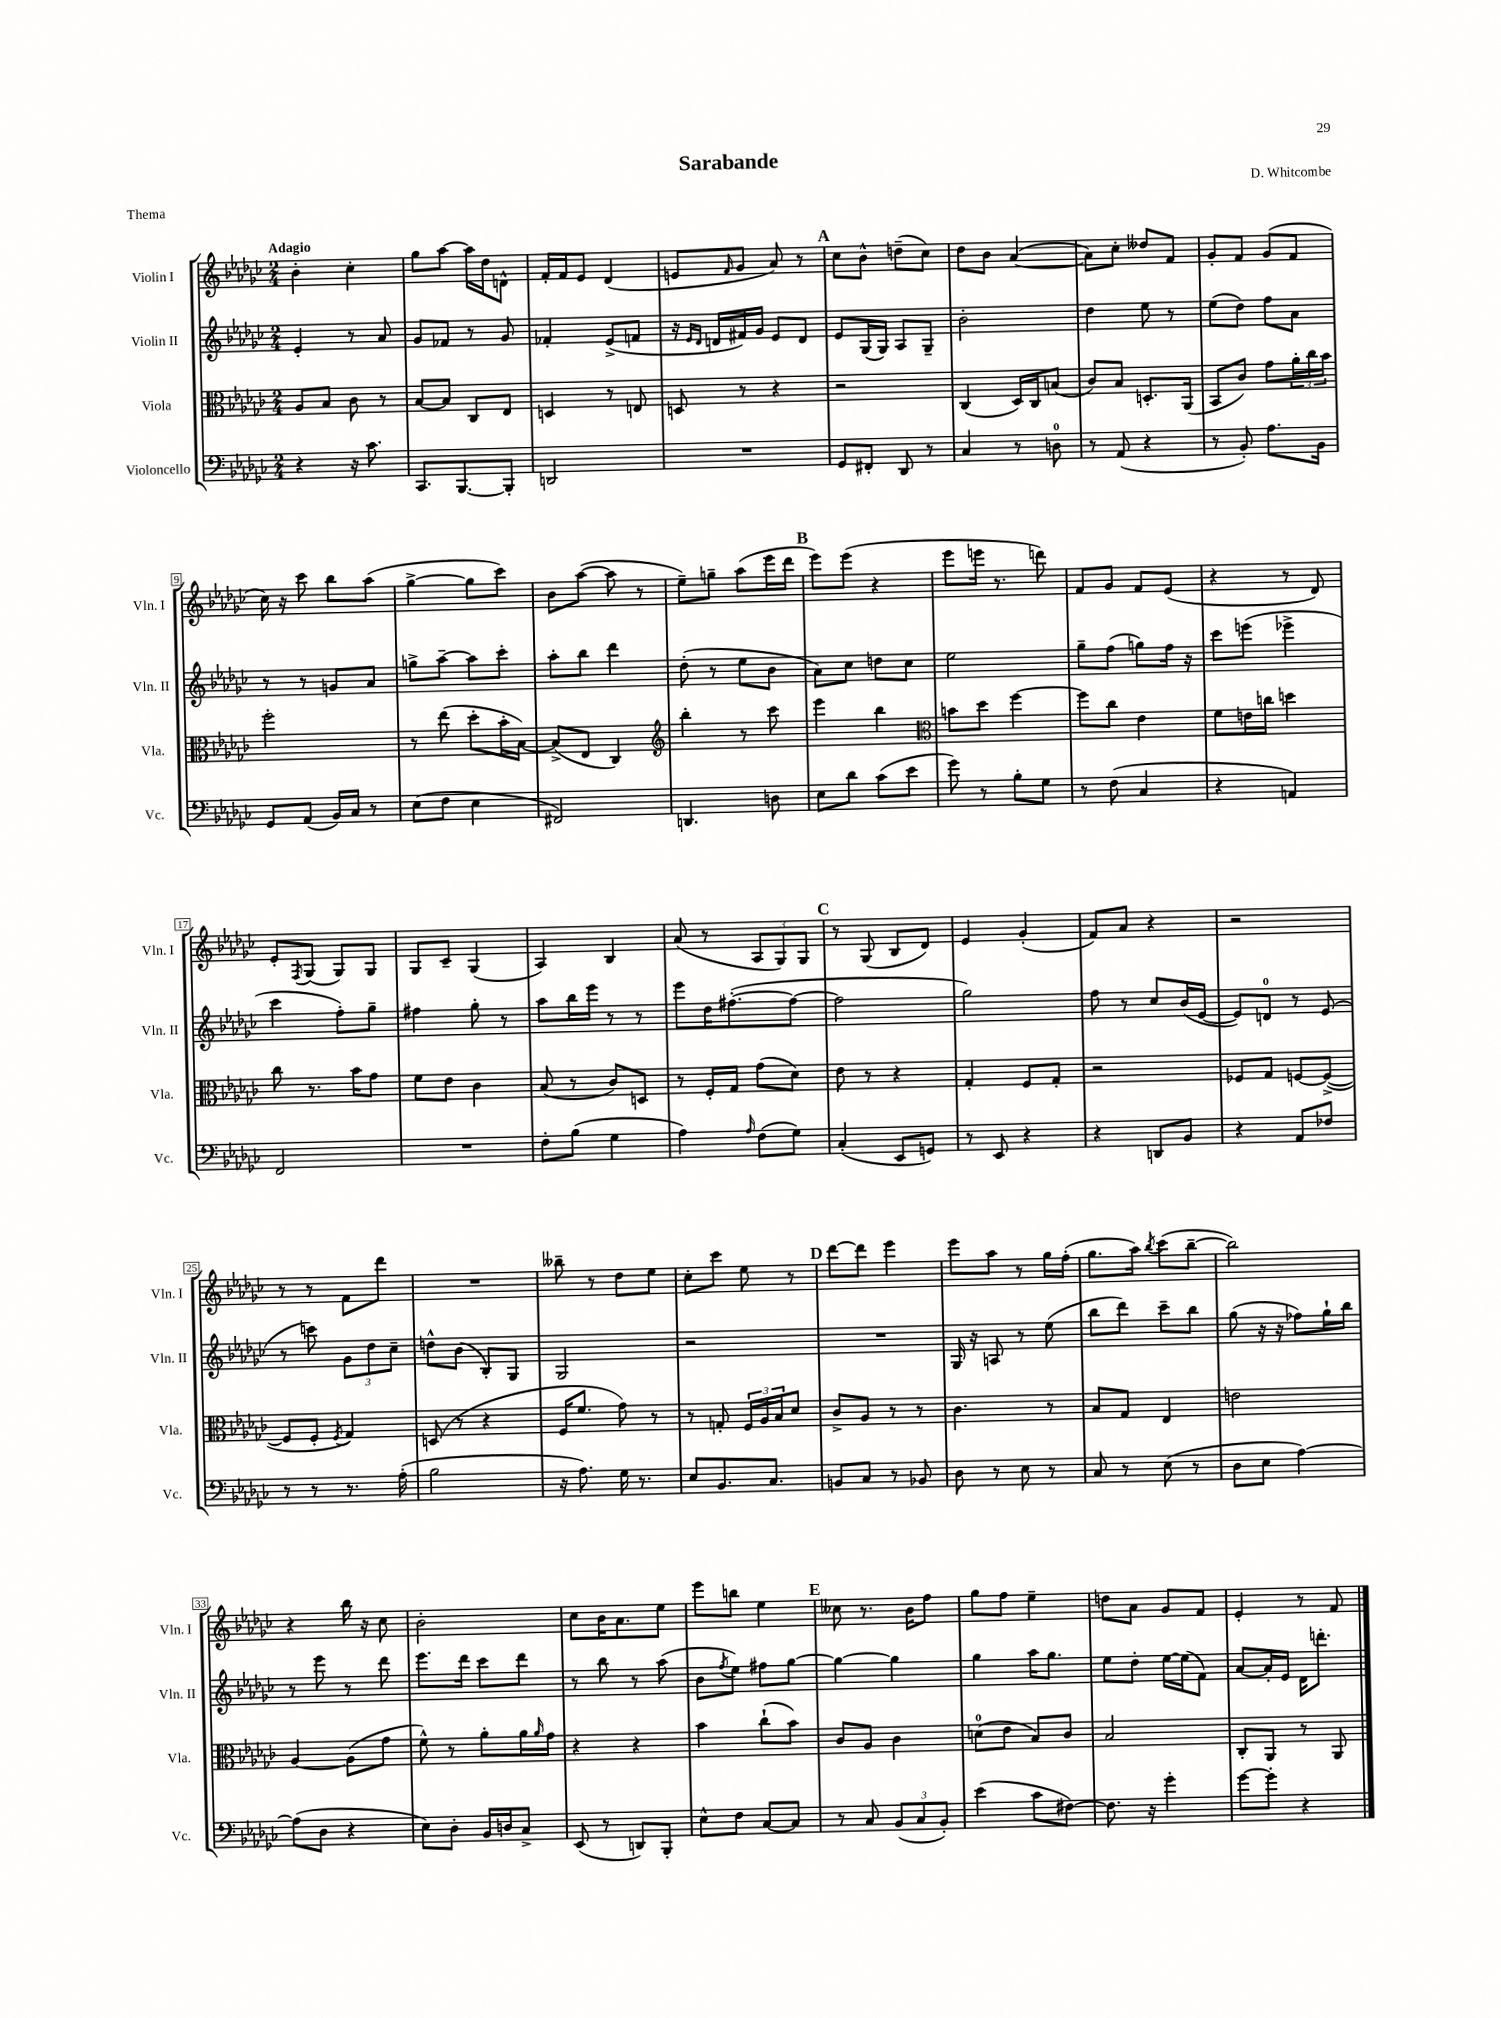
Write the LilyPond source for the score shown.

\header { title = "Sarabande" composer = "D. Whitcombe" piece = "Thema" }
<<
\new StaffGroup <<
\new Staff = "s0" \with { instrumentName = "Violin I" shortInstrumentName = "Vln. I" } {
    \clef treble \key ges \major \numericTimeSignature \time 2/4 \tempo "Adagio"
    bes'4-. ces''4-. |
    ges''8 aes''8~ aes''16 des''16 d'8-^ |
    f'16-. f'16 ees'8 des'4( |
    e'8 \grace { f'16 } ges'8 aes'8) r8 |
    \mark \markup { \bold "A" } ces''8 bes'8-^ d''8--( ces''8) |
    des''8 bes'8 aes'4~( |
    aes'8) ces''8-. deses''8 f'8 |
    ges'8-. f'8 ges'8( f'8 |
    ces''16) r16 ces'''8 bes''8 aes''8( |
    ges''4~-> ges''8 ces'''8) |
    bes'8 aes''8~( aes''8 r8 |
    ees''8--) g''8-- aes''8( ees'''16 des'''16 |
    \mark \markup { \bold "B" } ees'''8) ees'''8( r4 |
    ees'''8 e'''16 r8. d'''8) |
    f'8 ges'8 f'8 ees'8( |
    r4 r8 des'8) |
    ees'8-. \acciaccatura { f8 } ges8( ges8) ges8 |
    ges8 ces'8-- ges4( |
    aes4) bes4 |
    aes'8( r8 \tuplet 3/2 { aes8 ges8) ges8 } |
    \mark \markup { \bold "C" } r8 ges8( bes8 des'8) |
    ees'4 ges'4-.( |
    f'8) aes'8 r4 |
    r2 |
    r8 r8 f'8 des'''8 |
    R2 |
    beses''8-- r8 des''8 ees''8 |
    ces''8-. ces'''8 ees''8 r8 |
    \mark \markup { \bold "D" } des'''8~ des'''8 ees'''4 |
    ees'''8 aes''8 r8 ges''16 f''16-.( |
    ges''8. aes''16) \acciaccatura { bes''8 } ces'''8( bes''8~-- |
    bes''2) |
    r4 bes''16 r16 ces''8 |
    bes'2-. |
    ces''8 bes'16 aes'8. ees''8 |
    ees'''8 b''8 ees''4 |
    \mark \markup { \bold "E" } ceses''8 r8. bes'16 f''8 |
    ges''8 f''8 ees''4-- |
    d''8 aes'8 ges'8 f'8 |
    ees'4-. r8 f'8 \bar "|." |
}
\new Staff = "s1" \with { instrumentName = "Violin II" shortInstrumentName = "Vln. II" } {
    \clef treble \key ges \major \numericTimeSignature \time 2/4
    ees'4-. r8 aes'8 |
    ges'8 fes'8 r8 ges'8 |
    fes'4-. ees'8->( f'8 |
    r16 \grace { ees'16 des'16 } d'16 fis'16) ges'16 ees'8 d'8 |
    \mark \markup { \bold "A" } ees'8 ges16( ges16) aes8 ges8-- |
    bes'2-. |
    des''4 ees''8 r8 |
    ees''8( des''8) f''8 aes'8 |
    r8 r8 g'8 aes'8 |
    g''8-> aes''8~-- aes''8 ces'''8-. |
    aes''8-. bes''8 des'''4 |
    des''8-.( r8 ees''8 bes'8 |
    \mark \markup { \bold "B" } aes'8) ces''8 d''8 ces''8 |
    ees''2 |
    ges''8-- f''8( g''8) f''16 r16 |
    ces'''8 e'''8( ees'''4-> |
    ces'''4 f''8-.) ges''8-- |
    fis''4 ges''8-. r8 |
    aes''8 bes''16 ees'''16 r8 r8 |
    ees'''8 des''16 fis''8.~-.( fis''8~ |
    \mark \markup { \bold "C" } fis''2 |
    ges''2) |
    f''8 r8 ces''8 bes'16( ees'16~ |
    ees'8) d'8-0 r8 ees'8( |
    r8 c'''8) \tuplet 3/2 { ges'8 des''8 ces''8-- } |
    d''8-^ bes'8( bes8-.) ges8 |
    ges2 |
    r2 |
    \mark \markup { \bold "D" } R2 |
    ges16 r16 a8 r8 ees''8( |
    bes''8 des'''8) ces'''8-- bes''8 |
    ges''8( r16 r16 fes''8) ges''16-! bes''16 |
    r8 ees'''8 r8 des'''8 |
    ees'''8. des'''16 ces'''8 des'''8 |
    r8 bes''8 r8 aes''8( |
    bes'8 \acciaccatura { f''8 } ees''8) fis''8 ges''8~ |
    \mark \markup { \bold "E" } ges''4~ ges''4 |
    ges''4 aes''16 ges''8. |
    ees''8 des''8-. ees''16~ ees''16( f'8) |
    aes'8~ aes'16-. ees'16 des'16 d'''8.-. \bar "|." |
}
\new Staff = "s2" \with { instrumentName = "Viola" shortInstrumentName = "Vla." } {
    \clef alto \key ges \major \numericTimeSignature \time 2/4
    aes8 bes8 ces'8 r8 |
    bes8~ bes8 ces8 ees8 |
    d4 r8 e8 |
    d8 r8 r4 |
    \mark \markup { \bold "A" } r2 |
    ces4( des16) ces16 b8( |
    ces'8) bes8 d8.-. aes,16( |
    bes,8 ces'8) ges'8 \tuplet 3/2 { aes'16-. ces''16 bes'16 } |
    f''2-. |
    r8 ees''8( des''8-. bes'16-. bes16~) |
    bes8->( ees8 ces4) |
    \clef treble bes''4-. r8 ces'''8 |
    \mark \markup { \bold "B" } ees'''4 bes''4 |
    \clef alto b'8 des''8 f''4~ |
    f''8 ces''8 ees'4 |
    f'8 e'16 c''16 d''4 |
    ces''8 r8. bes'16 ges'8 |
    f'8 ees'8 ces'4 |
    bes8( r8 ces'8) d8 |
    r8 f16-. ges16 ges'8( des'8) |
    \mark \markup { \bold "C" } ees'8 r8 r4 |
    ges4-. f8 ges8-. |
    r2 |
    fes8 ges8 f8~ f8~->( |
    f8 f8-. \acciaccatura { f8 } ges4) |
    d8( r8 r4 |
    f16 f'8. ges'8) r8 |
    r8 g8-. \tuplet 3/2 { f16 aes16 bes16 } des'8 |
    \mark \markup { \bold "D" } ces'8-> aes8 r8 r8 |
    ces'4. r8 |
    bes8 ges8 ees4 |
    e'2 |
    aes4~ aes8( ges'8 |
    f'8-^) r8 aes'8-. aes'16 \grace { aes'16 } ges'16 |
    r4 r4 |
    bes'4 ces''8-!( bes'8) |
    \mark \markup { \bold "E" } ces'8 aes8 ces'4 |
    d'8-0( ees'8 bes8) ces'8 |
    bes2 |
    ces8-. aes,8 r8 aes,8 \bar "|." |
}
\new Staff = "s3" \with { instrumentName = "Violoncello" shortInstrumentName = "Vc." } {
    \clef bass \key ges \major \numericTimeSignature \time 2/4
    r4 r16 ces'8. |
    ces,8. bes,,8.~ bes,,8-. |
    d,2 |
    R2 |
    \mark \markup { \bold "A" } ges,8 fis,8-. des,8 r8 |
    ces4 r8 d8-0 |
    r8 aes,8( r4 |
    r8 bes,8-.) aes8. bes,16 |
    ges,8 aes,8( bes,16) ces16 r8 |
    ees8( f8 ees4 |
    fis,2) |
    d,4. d8 |
    \mark \markup { \bold "B" } ees8 des'8 ces'8( ees'8 |
    ges'8) r8 bes8-. ges8 |
    r8 f8( ces4 |
    r4 a,4) |
    f,2 |
    R2 |
    f8-. bes8( ges4 |
    aes4) \grace { aes16 } f8( ges8) |
    \mark \markup { \bold "C" } ces4-.( ees,8 g,8) |
    r8 ees,8 r4 |
    r4 d,8 bes,8 |
    r4 aes,8 fes8 |
    r8 r8 r8. aes16-.( |
    bes2 |
    r16 aes8.) ges16 r8. |
    ees8 bes,8. ces8. |
    \mark \markup { \bold "D" } b,8 ces8 r8 bes,8 |
    des8 r8 ees8 r8 |
    ces8 r8 ees8( r8 |
    des8 ees8 aes4~) |
    aes8( des8 r4 |
    ees8) des8-. bes,16 d16 ces8-> |
    ees,8( r8 d,8) bes,,8-. |
    ees8-^ f8 ces8~ ces8 |
    \mark \markup { \bold "E" } r8 ces8 \tuplet 3/2 { bes,8( ces8 bes,8-.) } |
    ees'4( ces'8 fis8~) |
    fis8. r16 ges'4-. |
    ges'8~ ges'8-. r4 \bar "|." |
}
>>
>>
\layout { \context { \Score \override BarNumber.stencil = #(make-stencil-boxer 0.1 0.3 ly:text-interface::print) } }
